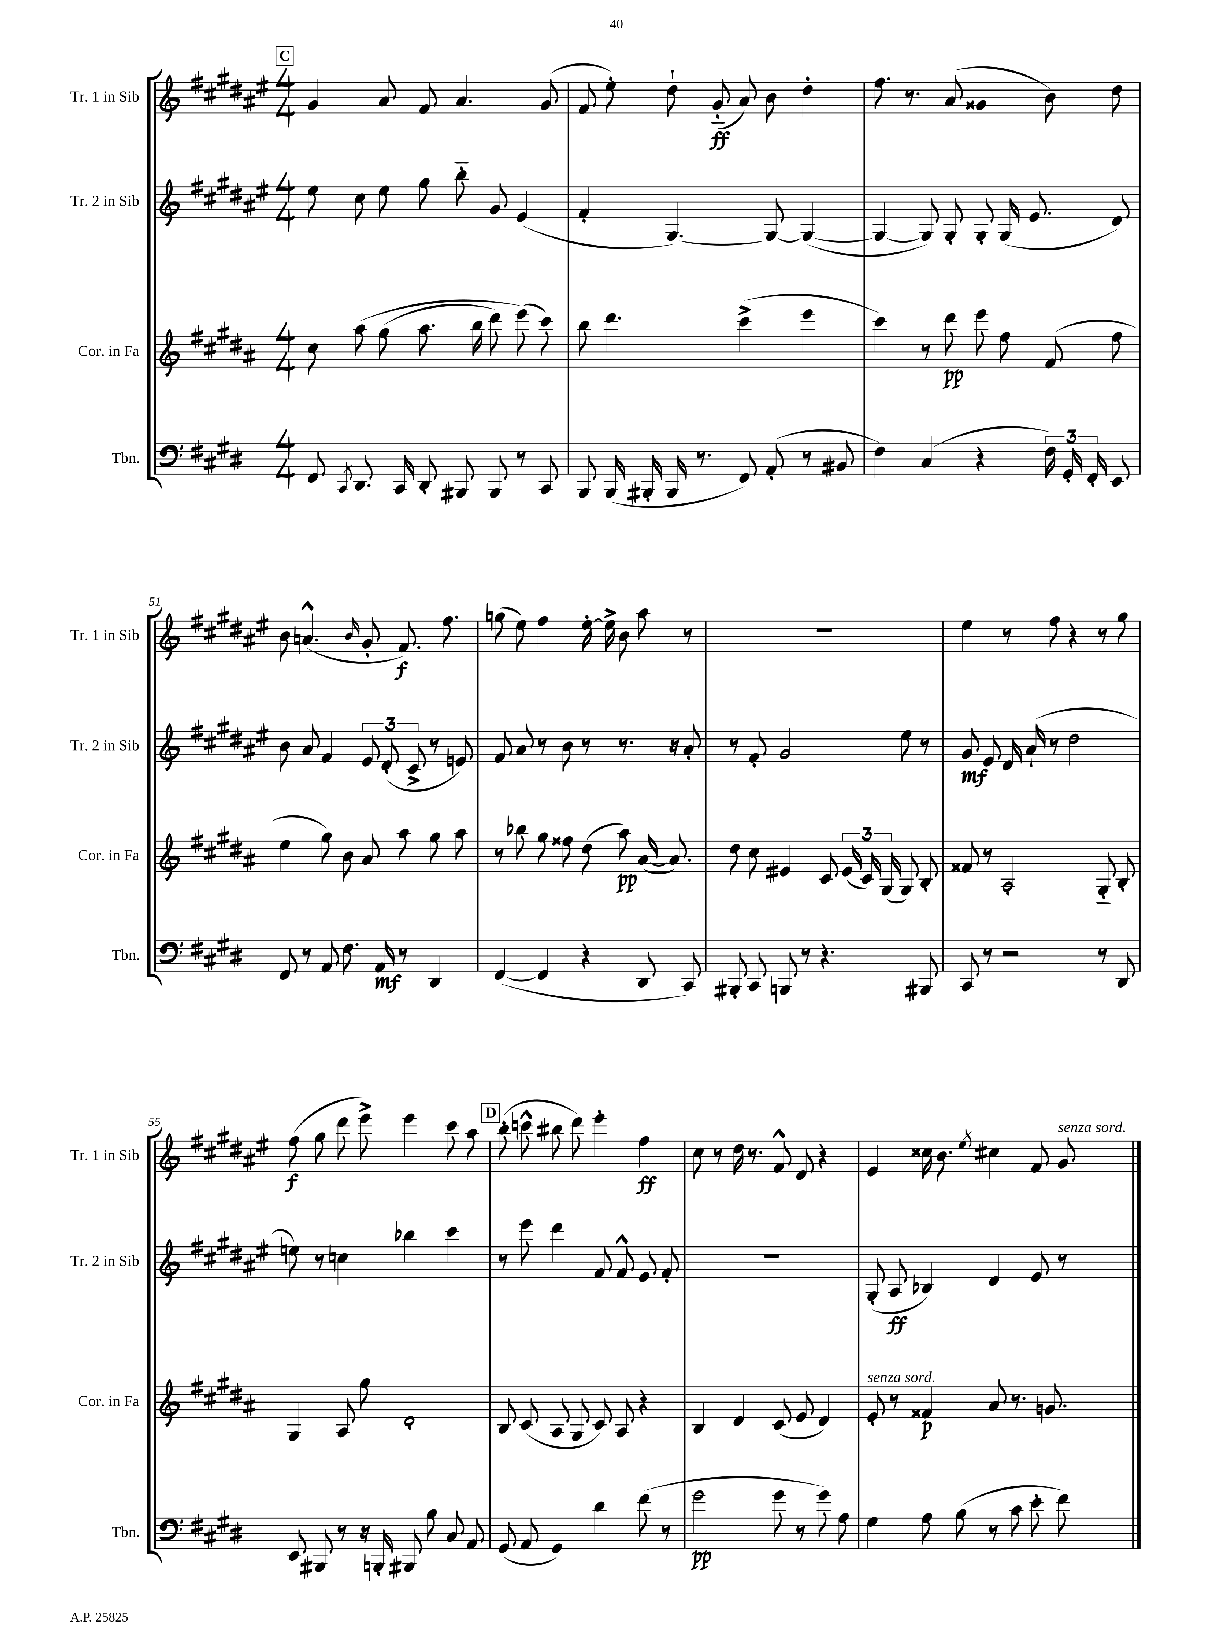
<<
\new StaffGroup <<
\new Staff = "s0" \with { instrumentName = "Tr. 1 in Sib" shortInstrumentName = "Tr. 1 in Sib" } {
    \clef treble \key fis \major \numericTimeSignature \time 4/4
    \autoBeamOff \mark \markup { \box "C" } gis'4 ais'8 fis'8 ais'4. gis'8( |
    fis'8 eis''8-.) dis''8-! gis'8-_\ff( ais'8) b'8 dis''4-. |
    fis''8. r8. ais'8( gisis'4 b'8) dis''8 |
    b'8 a'4.-^( \grace { b'16 } gis'8-. fis'8.\f) fis''8. |
    g''8( eis''8) fis''4 eis''16~-. eis''16-> b'8 ais''8 r8 |
    r1 |
    eis''4 r8 fis''8 r4 r8 gis''8 |
    fis''8\f( gis''8 dis'''8 eis'''8->) eis'''4 cis'''8 ais''8 |
    \mark \markup { \box "D" } b''8-.( c'''8-^ bis''8 dis'''8) eis'''4-. fis''4\ff |
    cis''8 r8 dis''16 r8. fis'8-^ dis'8 r4 |
    eis'4 cisis''16 b'8. \acciaccatura { eis''8 } cis''4 fis'8 gis'8^\markup { \italic "senza sord." } \bar "|." |
}
\new Staff = "s1" \with { instrumentName = "Tr. 2 in Sib" shortInstrumentName = "Tr. 2 in Sib" } {
    \clef treble \key fis \major \numericTimeSignature \time 4/4
    \autoBeamOff \mark \markup { \box "C" } eis''8 cis''8 eis''8 gis''8 b''8-_ gis'8 eis'4( |
    fis'4-. gis4.~) gis8~ gis4~( |
    gis4~ gis8) gis8-. gis8-. gis16( eis'8. dis'8) |
    b'8 ais'8 fis'4 \tuplet 3/2 { eis'8 dis'8-.( cis'8-> } r8 e'8) |
    fis'8 ais'8 r8 b'8 r8 r8. r16 ais'8-. |
    r8 fis'8-. gis'2 eis''8 r8 |
    gis'8\mf eis'8 dis'16 ais'16-!( r8 dis''2 |
    e''8) r8 c''4 bes''4 cis'''4 |
    \mark \markup { \box "D" } r8 eis'''8 dis'''4 fis'8 fis'8-^ eis'8 fis'8-. |
    r1 |
    gis8-.( ais8\ff bes4) dis'4 eis'8 r8 \bar "|." |
}
\new Staff = "s2" \with { instrumentName = "Cor. in Fa" shortInstrumentName = "Cor. in Fa" } {
    \clef treble \key b \major \numericTimeSignature \time 4/4
    \autoBeamOff \mark \markup { \box "C" } cis''8 ais''8\( gis''8( ais''8. b''16 dis'''8) e'''8(\) cis'''8) |
    b''8 dis'''4. cis'''4->( e'''4 |
    cis'''4) r8 dis'''8\pp e'''8 fis''8 fis'8( fis''8 |
    e''4 gis''8) b'8 ais'8 ais''8 gis''8 ais''8 |
    r8 bes''8 gis''8 fisis''8 dis''8( ais''8\pp) ais'16~( ais'8.) |
    dis''8 cis''8 eis'4 cis'8 \tuplet 3/2 { eis'16( cis'16) gis16( } gis8) b8-. |
    fisis'8 r8 ais2-. gis8-_ b8-. |
    gis4 ais8 gis''8 dis'2-. |
    \mark \markup { \box "D" } b8 cis'8( ais8 gis8 cis'8) ais8 r4 |
    b4 dis'4 cis'8( e'8 dis'4) |
    e'8-.^\markup { \italic "senza sord." } r8 fisis'4\p ais'8 r8. g'8. \bar "|." |
}
\new Staff = "s3" \with { instrumentName = "Tbn." shortInstrumentName = "Tbn." } {
    \clef bass \key e \major \numericTimeSignature \time 4/4
    \autoBeamOff \mark \markup { \box "C" } fis,8 \acciaccatura { cis,8 } dis,8. cis,16 dis,8-. bis,,8 bis,,8 r8 cis,8 |
    b,,8 b,,16( bis,,16-. bis,,16 r8. fis,8) a,8-.( r8 bis,8 |
    fis4) cis4( r4 \tuplet 3/2 { fis16) gis,16-. fis,16-. } e,8 |
    fis,8 r8 a,8 fis8. a,16\mf r8 dis,4 |
    fis,4~( fis,4 r4 dis,8 cis,8) |
    bis,,8-. cis,8 b,,8 r8 r4. bis,,8 |
    cis,8 r8 r2 r8 dis,8 |
    e,8 bis,,8 r8 r16 b,,16-. bis,,8 b8 cis8 a,8 |
    \mark \markup { \box "D" } gis,8( a,8 gis,4) dis'4 fis'8( r8 |
    gis'2\pp gis'8 r8 gis'8) a8 |
    gis4 a8 b8( r8 cis'8 e'8-. fis'8) \bar "|." |
}
>>
>>
\layout { \context { \Score currentBarNumber = #48 } }
